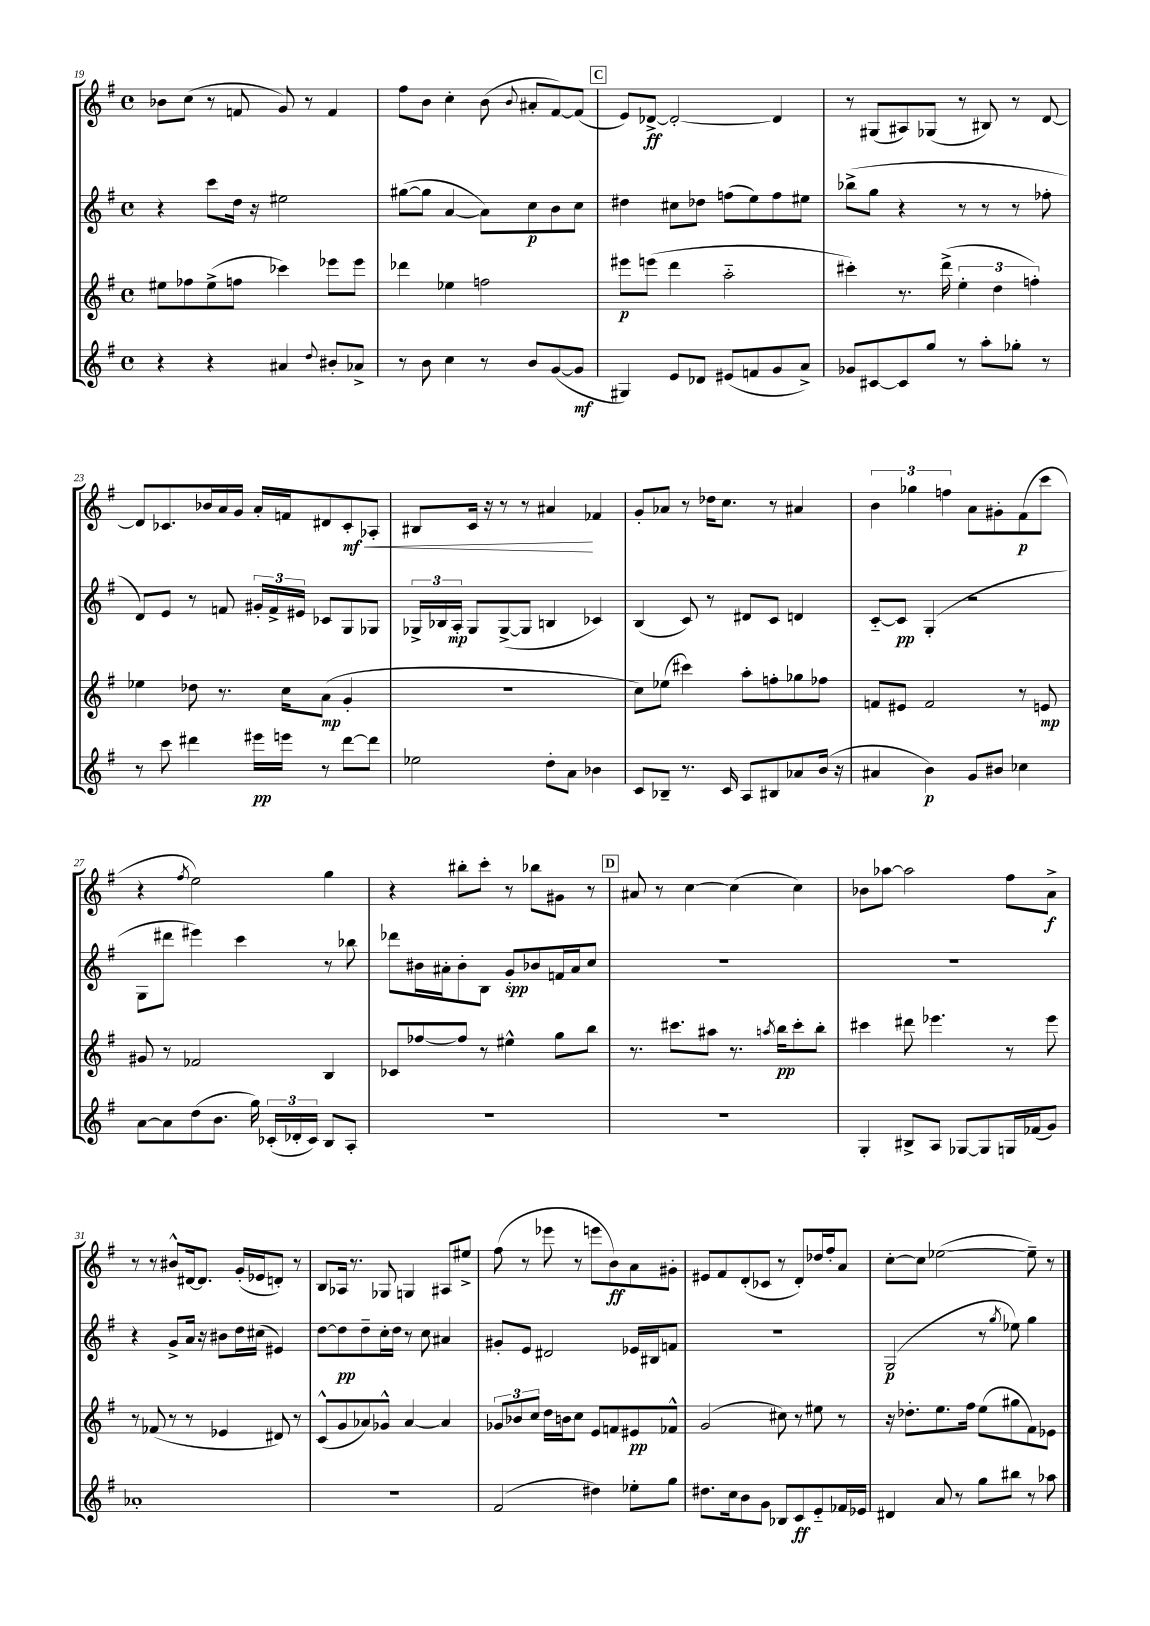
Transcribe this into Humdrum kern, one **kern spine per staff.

**kern	**kern	**kern	**kern
*staff4	*staff3	*staff2	*staff1
*clefG2	*clefG2	*clefG2	*clefG2
*k[f#]	*k[f#]	*k[f#]	*k[f#]
*M4/4	*M4/4	*M4/4	*M4/4
*met(c)	*met(c)	*met(c)	*met(c)
4r	8ee#	4r	8b-
.	8ff-	.	(8cc
4r	(8ee#^	8ccc	8r
.	8ff	16dd	8f
.	.	16r	.
4a#	4ccc-)	2ee#	8g)
.	.	.	8r
8qqdd	.	.	.
8b#'	8eee-	.	4f
8a-^	8eee-	.	.
=	=	=	=
8r	4ddd-	([8gg#	8ff#
8b	.	8gg#]	8b
4cc	4ee-	[4a	4cc'
8r	2ff	8a])	(8b
.	.	.	8qqb
8b	.	8cc	8a#'
([8g	.	8b	[8f#)
8g]	.	8cc	(8f#]
=	=	=	=
4G#)	8eee#	4dd#	8e)
.	(8eee	.	[8d-^
8e	4ddd	8cc#	2d-'_
8d-	.	8dd-	.
(8e#	2aa'~	(8ff	.
8f	.	8ee)	.
8g	.	8ff	4d-]
8a^)	.	8ee#	.
=	=	=	=
8g-	4ccc#')	(8bb-^	8r
[8c#	.	8gg	(8G#
8c#]	8.r	4r	8A#)
8gg	.	.	(8G-
.	(16ddd^	.	.
8r	6ee'	8r	8r
8aa'	.	8r	8B#)
.	6dd	.	.
8gg-'	.	8r	8r
.	6ff')	.	.
8r	.	8ff-'	[8d
=	=	=	=
8r	4ee-	8d)	8d]
8ccc	.	8e	8.c-
4ddd#	8dd-	8r	.
.	.	.	16b-
.	8.r	8f	16a
.	.	.	16g
16eee#	.	24g#'	16a'
.	.	24f^	.
16eee	16cc	.	16f
.	.	24e#	.
8r	(8a	8c-	8d#
[8ddd#	4g'	8G	8c-'
8ddd#]	.	8G-	8A-'
=	=	=	=
2ee-	1r	24G-^	8B#
.	.	24B-	.
.	.	24A'	.
.	.	8G-	16c
.	.	.	16r
.	.	([8G-^	8r
.	.	8G-]	8r
8dd'	.	4B	4a#
8a	.	.	.
4b-	.	4c-)	4f-
=	=	=	=
8c	8cc)	(4B	8g'
8B-~	(8ee-	.	8a-
8.r	4ccc#)	8c)	8r
.	.	8r	16dd-
16c	.	.	8.cc
8A	8aa'	8d#	.
8B#	8ff'	8c	8r
8a-	8gg-	4d	4a#
(16b	8ff-	.	.
16r	.	.	.
=	=	=	=
4a#	8f	[8c'~	6b
.	8e#	8c]	.
.	.	.	6gg-
4b)	2f	(4G'	.
.	.	.	6ff
8g	.	2r	8a
8b#	.	.	8g#'
4cc-	8r	.	(8f#
.	8e	.	8ccc
=	=	=	=
[8a	8g#	8G	4r
8a]	8r	8ddd#	.
.	.	.	8qff#
(8dd	2f-	4eee#)	2ee)
8.b	.	.	.
.	.	4ccc	.
16gg)	.	.	.
(24c-'	.	.	.
24d-'	.	.	.
24c-)	.	.	.
8B	4B	8r	4gg
8A'	.	8bb-	.
=	=	=	=
1r	8c-	8ddd-	4r
.	[8ff-	16b#	.
.	.	16a#'	.
.	8ff-]	8b#'	8bb#'
.	8r	8B	8ccc'
.	4ee#^^	8g'	8r
.	.	8b-	8bb-
.	8gg	16f	8g#
.	.	16a#	.
.	8bb	8cc	8r
=	=	=	=
1r	8.r	1r	8a#
.	.	.	8r
.	8.ccc#	.	.
.	.	.	[4cc
.	8aa#	.	.
.	8.r	.	(4cc]
.	8qaa	.	.
.	16bb	.	.
.	8ccc#'	.	4cc)
.	8bb'	.	.
=	=	=	=
4G'	4ccc#	1r	8b-
.	.	.	[8aa-
8B#^	8ddd#	.	2aa-]
8A	4.eee-	.	.
[8G-	.	.	.
8G-]	.	.	.
16G	8r	.	8ff#
(16f-	.	.	.
8g)	8eee-	.	8a^
=	=	=	=
1a-'	8r	4r	8r
.	(8f-	.	8r
.	8r	8g^	8b#^^
.	8r	16a	[16d#
.	.	16r	8.d#]
.	4e-	8b#	.
.	.	16dd	(16g'
.	.	(16cc#	16e-
.	8d#)	4e#)	8d')
.	8r	.	8r
=	=	=	=
1r	(8c^^	[8dd	8B
.	8g	8dd]	16A-
.	.	.	8.r
.	8a-)	8dd~	.
.	8g-^^	16cc'	8G-
.	.	16dd	.
.	[4a-	8r	4G
.	.	8cc	.
.	4a-]	4a#	8A#
.	.	.	8ee#^
=	=	=	=
(2f#	12g-	8g#'	(8ff#
.	12b-	.	.
.	.	8e	8r
.	12cc	.	.
.	16dd	2d#	8eee-
.	16b	.	.
.	8cc	.	8r
4dd#)	8e	.	8eee
.	8f	.	8b)
8ee-'	8e#	16e-	8a
.	.	16B#	.
8gg	8f-^^	8f	8g#'
=	=	=	=
8.dd#	(2g	1r	8e#
.	.	.	8f#
16cc	.	.	.
8b	.	.	(8d'
8g	.	.	8c-
8B-	8cc#)	.	8r
8c	8r	.	8d')
8e'~	8ee#	.	16dd-
.	.	.	16ff#'
16f-	8r	.	8a
16e-	.	.	.
=	=	=	=
4d#	16r	(2G	[8cc'
.	8.dd-'	.	.
.	.	.	8cc]
8a	8.ee	.	([2ee-
8r	.	.	.
.	16ff#	.	.
8gg	(8ee	8r	.
.	.	8qgg	.
8bb#	8gg#	8ee-)	.
8r	8f#)	4gg	8ee-~])
8aa-	8e-	.	8r
==	==	==	==
*-	*-	*-	*-
